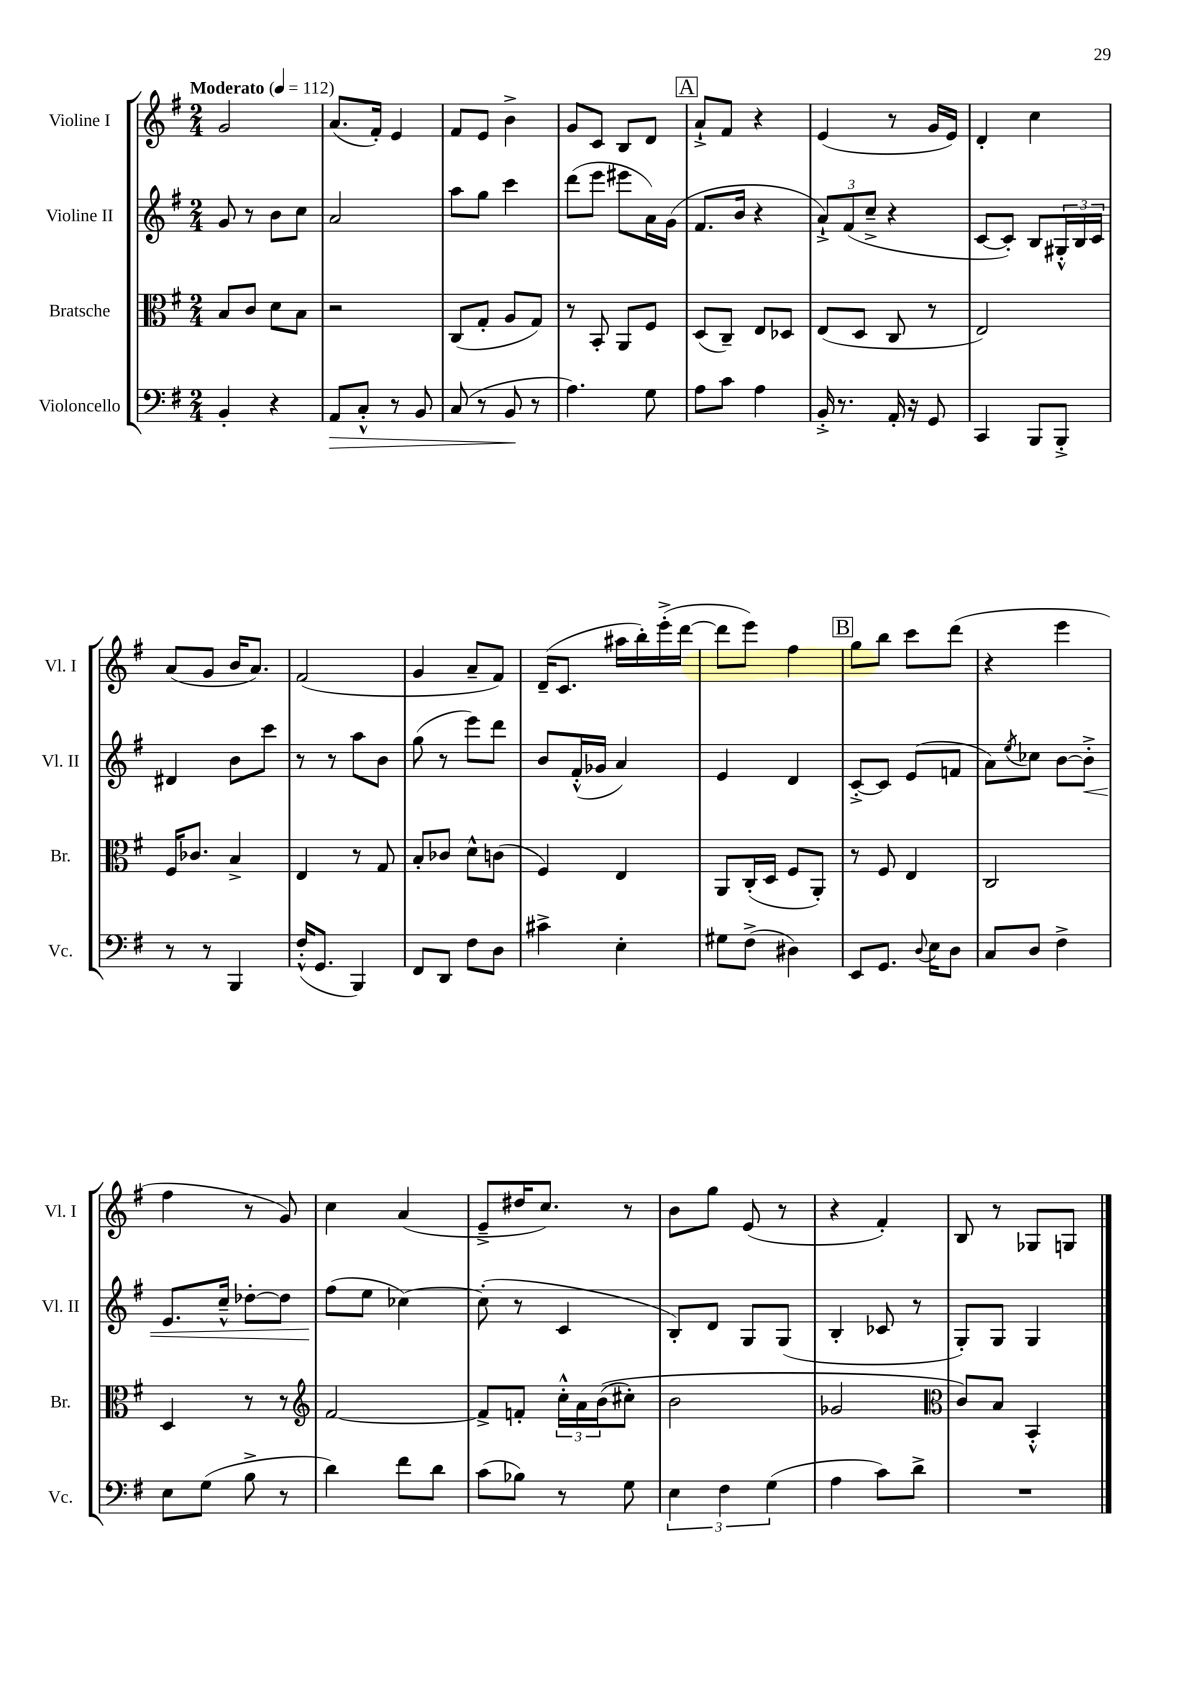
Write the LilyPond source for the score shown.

<<
\new StaffGroup <<
\new Staff = "s0" \with { instrumentName = "Violine I" shortInstrumentName = "Vl. I" } {
    \clef treble \key g \major \numericTimeSignature \time 2/4 \tempo "Moderato" 4 = 112
    g'2 |
    a'8.( fis'16-.) e'4 |
    fis'8 e'8 b'4-> |
    g'8 c'8 b8 d'8 |
    \mark \markup { \box "A" } a'8-!-> fis'8 r4 |
    e'4( r8 g'16 e'16) |
    d'4-. c''4 |
    a'8( g'8 b'16 a'8.) |
    fis'2( |
    g'4 a'8-- fis'8) |
    d'16--( c'8. ais''16 b''16-.) e'''16-.->( d'''16~ |
    d'''8 e'''8) fis''4 |
    \mark \markup { \box "B" } g''8 b''8 c'''8 d'''8( |
    r4 e'''4 |
    fis''4 r8 g'8) |
    c''4 a'4( |
    e'8---> dis''16 c''8.) r8 |
    b'8 g''8 e'8( r8 |
    r4 fis'4-.) |
    b8 r8 ges8 g8 \bar "|." |
}
\new Staff = "s1" \with { instrumentName = "Violine II" shortInstrumentName = "Vl. II" } {
    \clef treble \key g \major \numericTimeSignature \time 2/4
    g'8 r8 b'8 c''8 |
    a'2 |
    a''8 g''8 c'''4 |
    d'''8( e'''8 eis'''8 a'16) g'16( |
    \mark \markup { \box "A" } fis'8. b'16 r4 |
    \tuplet 3/2 { a'8-!->) fis'8( c''8---> } r4 |
    c'8~ c'8-.) b8 \tuplet 3/2 { gis16-.-^ b16 c'16 } |
    dis'4 b'8 c'''8 |
    r8 r8 a''8 b'8 |
    g''8( r8 e'''8) d'''8 |
    b'8 fis'16-.-^( ges'16 a'4) |
    e'4 d'4 |
    \mark \markup { \box "B" } c'8~-.-> c'8 e'8( f'8 |
    a'8) \acciaccatura { e''8 } ces''8 b'8~ b'8-.->\< |
    e'8. c''16---^ des''8~-. des''8 |
    fis''8\!( e''8 ces''4~) |
    ces''8-.( r8 c'4 |
    b8-.) d'8 g8 g8( |
    b4-. ces'8 r8 |
    g8-.) g8 g4 \bar "|." |
}
\new Staff = "s2" \with { instrumentName = "Bratsche" shortInstrumentName = "Br." } {
    \clef alto \key g \major \numericTimeSignature \time 2/4
    b8 c'8 d'8 b8 |
    r2 |
    c8( g8-. a8 g8) |
    r8 b,8-. a,8 fis8 |
    \mark \markup { \box "A" } d8( c8--) e8 des8 |
    e8( d8 c8 r8 |
    e2) |
    fis16 ces'8. b4-> |
    e4 r8 g8 |
    b8-. ces'8 d'8-^ c'8( |
    fis4) e4 |
    a,8 c16-.( d16 fis8 a,8-.) |
    \mark \markup { \box "B" } r8 fis8 e4 |
    c2 |
    d4 r8 r8 |
    \clef treble fis'2~ |
    fis'8-> f'8-. \tuplet 3/2 { c''16-.-^ a'16 b'16(\( } cis''8-.) |
    b'2 |
    ges'2 |
    \clef alto c'8\) b8 b,4-.-^ \bar "|." |
}
\new Staff = "s3" \with { instrumentName = "Violoncello" shortInstrumentName = "Vc." } {
    \clef bass \key g \major \numericTimeSignature \time 2/4
    b,4-. r4 |
    a,8\> c8-.-^ r8 b,8 |
    c8( r8 b,8\! r8 |
    a4.) g8 |
    \mark \markup { \box "A" } a8 c'8 a4 |
    b,16-.-> r8. a,16-. r16 g,8 |
    c,4 b,,8 b,,8-.-> |
    r8 r8 b,,4 |
    fis16-.-^( g,8. b,,4) |
    fis,8 d,8 fis8 d8 |
    cis'4-> e4-. |
    gis8 fis8->( dis4) |
    \mark \markup { \box "B" } e,8 g,8. \appoggiatura { d8 } e16 d8 |
    c8 d8 fis4-> |
    e8 g8( b8-> r8 |
    d'4) fis'8 d'8 |
    c'8( bes8) r8 g8 |
    \tuplet 3/2 { e4 fis4 g4( } |
    a4 c'8) d'8-> |
    R2 \bar "|." |
}
>>
>>
\layout { \context { \Score \remove "Bar_number_engraver" } }
